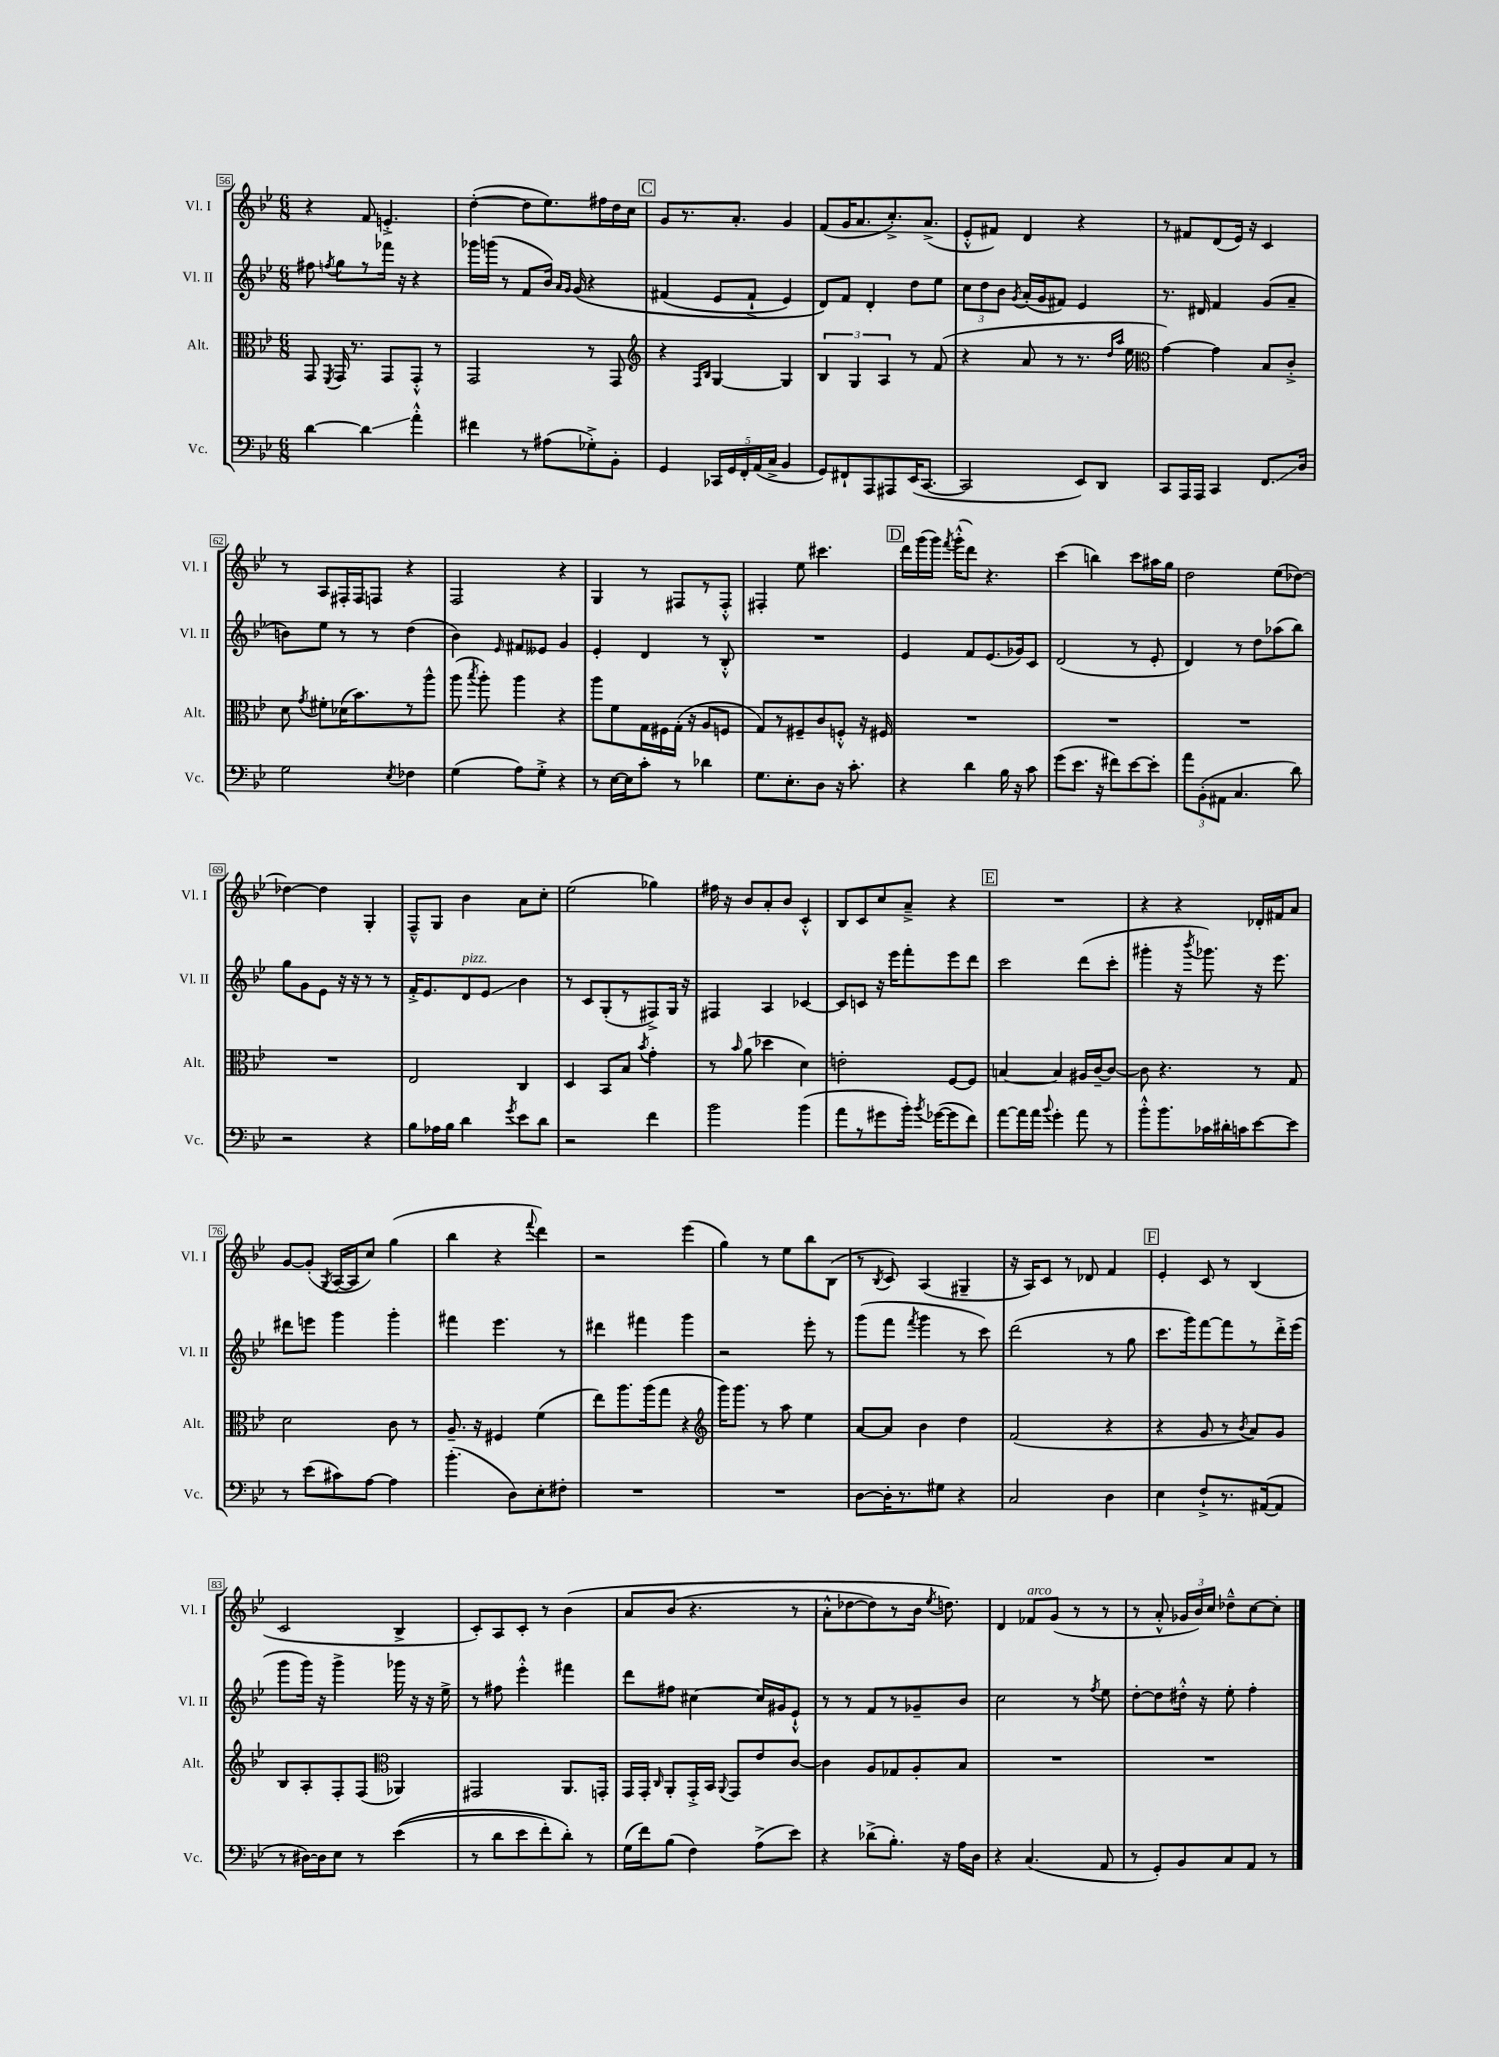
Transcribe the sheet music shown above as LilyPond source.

<<
\new StaffGroup <<
\new Staff = "s0" \with { instrumentName = "Vl. I" shortInstrumentName = "Vl. I" } {
    \clef treble \key bes \major \numericTimeSignature \time 6/8
    \autoBeamOff r4 f'8 e'4.-.-> |
    d''4~-.( d''8[ ees''8.) fis''16 d''16 c''16] |
    \mark \markup { \box "C" } g'8[ r8. a'8.]-. g'4 |
    f'8[( g'16 a'8. c''8.-.->) a'8.]->( |
    ees'8[-.-^ fis'8]) d'4 r4 |
    r8 fis'8[ d'8( ees'16]) r16 c'4 |
    r8 a8[ fis16-. fis16 f8] r4 |
    f2 r4 |
    g4 r8 fis8[ r8 fis8]-.-^ |
    fis4-. ees''8 cis'''4. |
    \mark \markup { \box "D" } d'''16[ g'''16( g'''16]) \acciaccatura { f'''8 } g'''16[-.-^( d'''8]) r4. |
    c'''4( b''4) c'''8[ ais''16 g''16] |
    d''2 ees''8[( des''8]~) |
    des''4~ des''4 g4-. |
    f8[---^ g8] bes'4 a'8[ c''8]-. |
    ees''2( ges''4) |
    fis''16 r16 bes'8[ a'8-. bes'8] c'4-.-^ |
    bes8[ c'8 c''8 a'8]---> r4 |
    \mark \markup { \box "E" } R2. |
    r4 r4 des'16[-. fis'16 a'8] |
    g'8[~ g'8]-.( \acciaccatura { g8 } a16[~ a16 c''8]) g''4( |
    bes''4 r4 \appoggiatura { f'''8 } d'''4) |
    r2 ees'''4( |
    g''4) r8 ees''8[ bes''8 bes8]( |
    r8 \acciaccatura { bes8 } c'8) a4( gis4-- |
    r16 a16[) c'8] r8 des'8 f'4 |
    \mark \markup { \box "F" } ees'4-. c'8 r8 bes4( |
    c'2 bes4-> |
    c'8[-.) a8 c'8]-. r8 bes'4\( |
    a'8[ bes'8]( r4. r8 |
    a'8[-.-^ des''8~ des''8) r8 bes'16] \acciaccatura { ees''8 } d''8.\) |
    d'4 fes'8[^\markup { \italic "arco" } g'8]( r8 r8 |
    r8 a'8-.-^ \tuplet 3/2 { ges'16[ bes'16) c''16] } des''8[---^ c''8~ c''8]-. \bar "|." |
}
\new Staff = "s1" \with { instrumentName = "Vl. II" shortInstrumentName = "Vl. II" } {
    \clef treble \key bes \major \numericTimeSignature \time 6/8
    \autoBeamOff fis''8 \acciaccatura { f''8 } g''8[ r8 fes'''16] r16 r4 |
    ges'''16[ g'''16]( r8 f'8[ bes'16]) \grace { a'16[ g'16] } g'16\( r4 |
    \mark \markup { \box "C" } fis'4( ees'8[ fis'8]-!-> ees'4) |
    d'8[\) f'8] d'4-. d''8[ ees''8] |
    \tuplet 3/2 { c''8[ d''8 bes'8] } \acciaccatura { g'8 } a'16[-.( g'16 fis'8]) ees'4 |
    r8. dis'16 f'4 g'8[( a'8]-- |
    b'8[) ees''8] r8 r8 d''4( |
    bes'4) \grace { ees'16 } fis'8[ eeses'8] g'4 |
    ees'4-. d'4 r8 bes8-.-^ |
    R2. |
    \mark \markup { \box "D" } ees'4 f'8[ ees'8.( ges'16) c'8] |
    d'2( r8 ees'8-. |
    d'4) r8 d''8[ aes''8( bes''8]) |
    g''8[ g'8 ees'8] r16 r16 r8 r8 |
    f'16[-.-> ees'8. d'8^\markup { \italic "pizz." } ees'8]\glissando bes'4 |
    r8 c'8[ g8-.( r8 fis8->) g16] r16 |
    fis4 a4 ces'4~ |
    ces'8[ c'8] r16 ees'''16[ f'''8-. ees'''8 d'''8] |
    \mark \markup { \box "E" } c'''2 d'''8[( c'''8]-. |
    gis'''4-. r16 \acciaccatura { bes'''8 } ges'''8.) r16 ees'''8. |
    dis'''8[ e'''8] g'''4 g'''4-. |
    fis'''4 ees'''4. r8 |
    dis'''4 fis'''4 g'''4 |
    r2 ees'''8-. r8 |
    g'''8[( f'''8] \acciaccatura { f'''8 } g'''4 r8 c'''8) |
    d'''2( r8 g''8 |
    \mark \markup { \box "F" } c'''8.[ g'''16) f'''8~ f'''8 r8 d'''16-.-> ees'''16]( |
    g'''8[ g'''16]) r16 g'''4-> ges'''16 r16 r16 ees''16-> |
    r8 fis''8 ees'''4-.-^ fis'''4 |
    d'''8[ fis''8] cis''4~ cis''16[ gis'16 ees'8]-!-^ |
    r8 r8 f'8[ r8 ges'8-- bes'8] |
    c''2 r8 \acciaccatura { f''8 } ees''8 |
    d''8[~-. d''8 dis''16]-.-^ r16 ees''8-. f''4-. \bar "|." |
}
\new Staff = "s2" \with { instrumentName = "Alt." shortInstrumentName = "Alt." } {
    \clef alto \key bes \major \numericTimeSignature \time 6/8
    \autoBeamOff g,8 \acciaccatura { f,8 } g,16 r8. g,8[ g,8]-.-^ r8 |
    g,2 r8 g,8 |
    \mark \markup { \box "C" } \clef treble r4 \grace { f16[ bes16] } g4~ g4 |
    \tuplet 3/2 { bes4 g4 a4 } r8 f'8( |
    r4 a'8 r8 r8. \grace { d''16[ a''16] } ees''16 |
    \clef alto g'4~) g'4 bes8[ c'8]-.-> |
    d'8 \acciaccatura { g'8 } fis'8[-. des'16( bes'8.) r8 a''8]-^ |
    a''8( \acciaccatura { bes''8 } a''8-.) a''4 r4 |
    a''8[ f'8 g16 fis16 g16]-.( r16 a8[ f8] |
    g8[) r8 fis8-- c'8 f8]-.-^ r16 fis16 |
    \mark \markup { \box "D" } R2. |
    R2. |
    R2. |
    R2. |
    ees2 c4 |
    d4 bes,8[ bes8] \acciaccatura { bes'8 } g'4-. |
    r8 \grace { bes'16 } a'8( des''4 d'4) |
    e'2-. f8[~ f8] |
    \mark \markup { \box "E" } b4~ b4 ais16[ c'16~-- c'8]~ |
    c'8 r4. r8 g8 |
    d'2 c'8 r8 |
    a8.-- r16 fis4 f'4( |
    ees''8[) a''8. a''16( g''8] r4 |
    \clef treble g'''16[) g'''8.] r8 a''8 ees''4 |
    a'8[~ a'8] bes'4 d''4 |
    f'2( r4 |
    \mark \markup { \box "F" } r4 g'8 r8 \acciaccatura { bes'8 } a'8[) g'8] |
    bes8[ a8-. f8-. f8]( \clef alto aes,4) |
    gis,2 a,8.[ g,16]-. |
    g,16[ g,16]-. \grace { c16 } a,8[-. g,16-.-> bes,16] \appoggiatura { a,8 } g,8[ ees'8 c'8]~ |
    c'4 a8[ ges8 a8-. bes8] |
    R2. |
    R2. \bar "|." |
}
\new Staff = "s3" \with { instrumentName = "Vc." shortInstrumentName = "Vc." } {
    \clef bass \key bes \major \numericTimeSignature \time 6/8
    \autoBeamOff d'4~ d'4\glissando a'4-.-^ |
    fis'4 r8 ais8[( ges8-.->) bes,8]-. |
    \mark \markup { \box "C" } g,4 \tuplet 5/4 { ces,16[ g,16 f,16-. a,16( c16]-> } bes,4 |
    g,8[) fis,8-! a,,8 ais,,8 ees,16( c,8.]~ |
    c,2 ees,8[) d,8] |
    c,8[ a,,16 a,,16] c,4 f,8.[\glissando d16] |
    g2 \acciaccatura { ees8 } fes4 |
    g4( a8[) g8]-.-> r4 |
    r8 ees16[~ ees16 c'8]-. r8 des'4 |
    g8.[ ees8.-. d8] r16 c'8.-. |
    \mark \markup { \box "D" } r4 d'4 bes16 r16 c'8 |
    g'8[( ees'8.] r16 fis'8[) ees'8~ ees'8]-. |
    \tuplet 3/2 { a'8[ bes,8-.( ais,8] } c4. d'8) |
    r2 r4 |
    bes8[ aes16 bes16] d'4 \acciaccatura { g'8 } ees'8[ d'8] |
    r2 f'4 |
    bes'2 bes'4( |
    a'8[ r8 gis'8 bes'16]-.) \acciaccatura { bes'8 } ges'16[~( ges'8 f'8]) |
    \mark \markup { \box "E" } a'8[~ a'16 a'16] \appoggiatura { bes'8 } g'4-. a'8 r8 |
    bes'8[-.-^ bes'8. ces'16 dis'16-. c'16 ees'8~ ees'8] |
    r8 ees'8[( cis'8) a8]~ a4 |
    bes'4.-.( d8[) ees8-. fis8]-. |
    R2. |
    R2. |
    d8[~ d16-. r8. gis8] r4 |
    c2 d4 |
    \mark \markup { \box "F" } ees4 f8[-!-> r8. ais,16~( ais,8] |
    r8 dis16[~) dis16 ees8] r8 ees'4(\( |
    r8 d'8[ ees'8 f'8-.) d'8]-.\) r8 |
    g16[( f'16) bes8]( f4) a8[->( ees'8]) |
    r4 des'8[->( bes8.]-.) r16 a16[ d16] |
    r4 c4.( a,8 |
    r8 g,8[-.) bes,8 c8 a,8] r8 \bar "|." |
}
>>
>>
\layout { \context { \Score currentBarNumber = #56 \override BarNumber.stencil = #(make-stencil-boxer 0.1 0.3 ly:text-interface::print) } }
